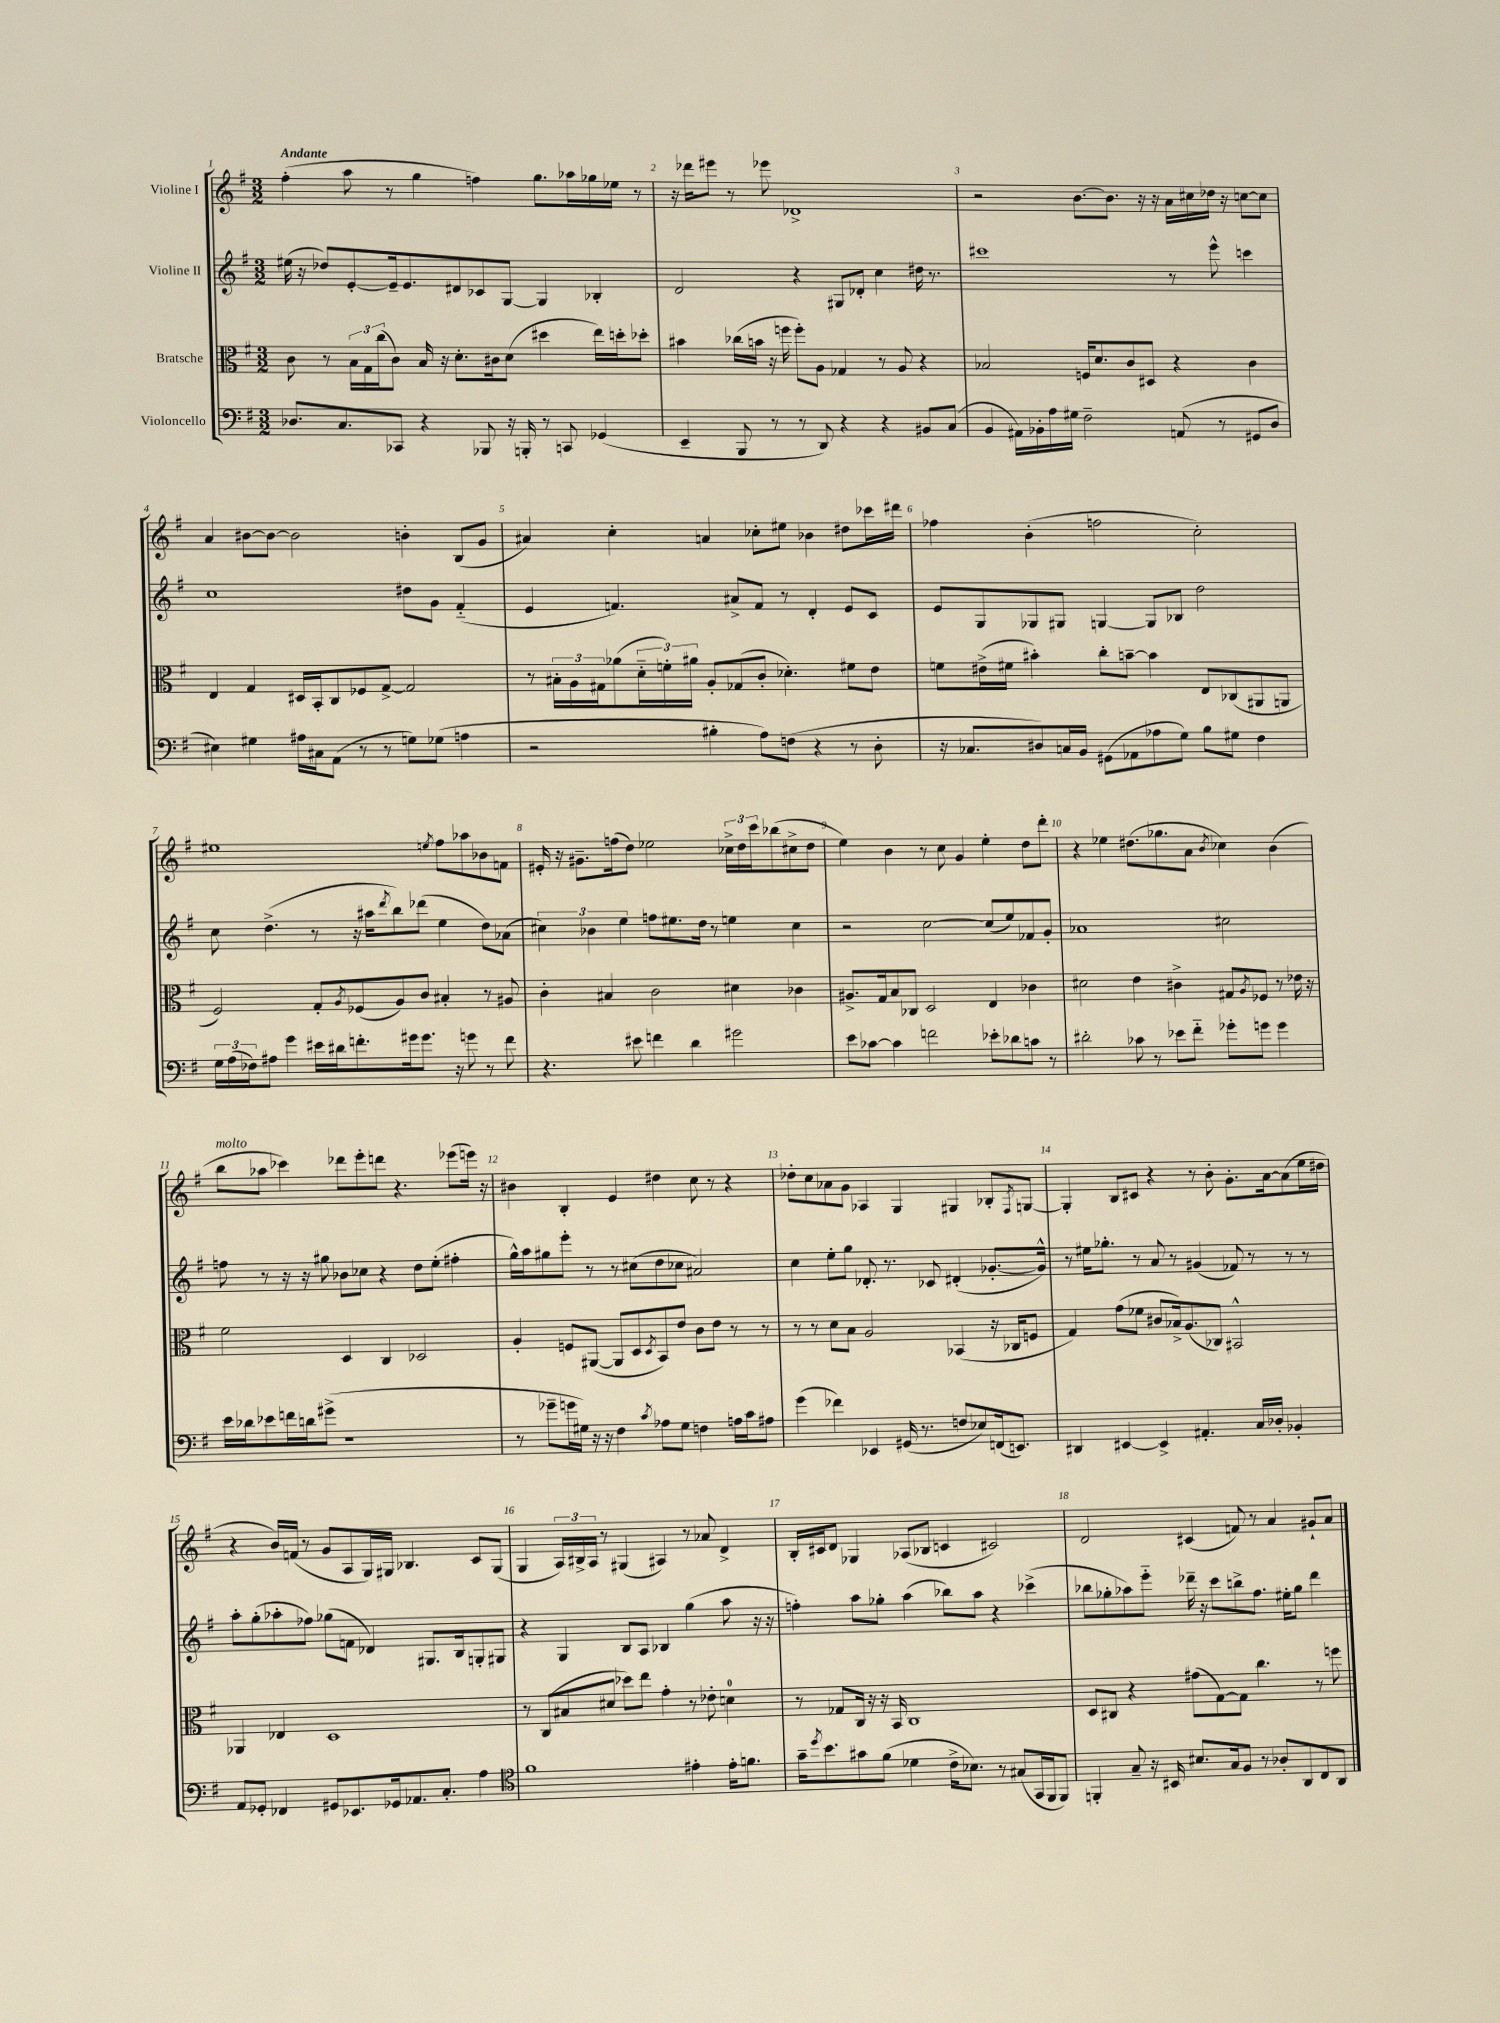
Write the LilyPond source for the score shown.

<<
\new StaffGroup <<
\new Staff = "s0" \with { instrumentName = "Violine I" } {
    \clef treble \key g \major \numericTimeSignature \time 3/2 \tempo "Andante"
    fis''4-.( a''8 r8 g''4 f''4) g''8. aes''16 ges''16 ees''16 r8 |
    r16 des'''16 eis'''8 r8 ees'''8 des'1-> |
    r2 b'8.~ b'8. r16 r16 a'16 cis''16 des''16 r16 c''8~ c''8 |
    a'4 bis'8~ bis'8~ bis'2 b'4-. b8( g'8 |
    ais'4) c''4-. a'4 ces''8-. eis''8 bes'4 dis''8 ces'''16 dis'''16 |
    fes''4 b'4-.( f''2 c''2-.) |
    eis''1 \acciaccatura { e''8 } fis''8 aes''8 bes'8 f'8 |
    eis'16-. r16 gis'8.-- f''16( d''8) ees''2 \tuplet 3/2 { ces''16-> d''16 c'''16 } bes''8( cis''8-> d''8 |
    e''4) b'4 r8 c''8 g'4 e''4-. d''8 d'''8-. |
    r4 ees''4 dis''8.( ges''8. a'8 \acciaccatura { b'8 } ces''4) b'4( |
    b''8^\markup { \italic "molto" } aes''8 ces'''4) des'''8 e'''8-. d'''8 r4. ees'''8( e'''16) r16 |
    bis'4 b4-. e'4 dis''4 c''8 r8 r4 |
    des''8-. c''8 aes'8 g'8 aes4 g4 gis4 bes8-. \acciaccatura { fis8 } g8~ |
    g4-. b8 cis'8 r4 r8 b'8-. g'8.-. a'16~ a'8( e''16 dis''16 |
    r4 b'16) f'16( r8 g'8 a8 g16) gis16 bes4. c'8 gis8( |
    g4 \tuplet 3/2 { a16) bis16-> a16 } r8 gis4( ais4) r8 aes'8 d'4-> |
    b16-. cis'16 d'8 ges4 aes8( bes8 c'4 cis'2) |
    d'2 cis'4( f'8) r8 a'4 gis'8-! a'8 \bar "|." |
}
\new Staff = "s1" \with { instrumentName = "Violine II" } {
    \clef treble \key g \major \numericTimeSignature \time 3/2
    eis''16( r16 des''8) e'8~-. e'16-- e'8. dis'8 ces'8 g8~ g4 bes4-. |
    d'2 r4 gis8 des'8-. c''4 dis''16 r8. |
    cis'''1 r8 e'''8-^ c'''4 |
    c''1 dis''8 g'8 fis'4-_( |
    e'4 f'4.) ais'8-> f'8 r8 d'4-. e'8 c'8 |
    e'8 g8 ges8 gis8 g4~ g8 bes8 d''2 |
    c''8 d''4.->( r8 r16 ais''16 \acciaccatura { d'''8 } b''8) des'''8( e''4 d''8) aes'8( |
    \tuplet 3/2 { cis''4) bes'4 e''4 } f''8 eis''8. d''16 r8 e''4 cis''4 |
    r2 c''2~ c''8( e''8) fes'8 g'8-. |
    aes'1 cis''2 |
    f''8 r8 r16 r16 gis''8 bes'8 ces''8 r4 d''8 e''8-.( fis''4-. |
    g''16-^) a''16 gis''8 e'''8-. r8 r8 cis''8( d''8 ces''8 ais'2) |
    c''4 e''8-. g''8 des'8.-. r8. ces'8 dis'4-.( ges'8.~-. ges'16-^) |
    r8 eis''16 ges''8.-. r8 a'8 r8 gis'4( fes'8) r8 r8 r8 |
    a''8-. g''8-.( aes''8-. fes''8) ges''8( f'8 des'4) gis8. b16 g8-. gis8 |
    r4 g4 b8 a8 bes4 g''4( a''8 r16 r16 |
    f''4-.) a''8 ges''8-. a''4( bes''8) a''8 r4 ces'''4->( |
    bes''8 ges''8-. aes''8) e'''8-_ des'''16-- r16 c'''8 b''8-> fis''8. eis''16-. ges''8 des'''4 \bar "|." |
}
\new Staff = "s2" \with { instrumentName = "Bratsche" } {
    \clef alto \key g \major \numericTimeSignature \time 3/2
    c'8 r8 \tuplet 3/2 { b16 g16 c''16( } c'8) b16 r16 d'8.-. cis'16 d'8( dis''4 e''16) d''16-. des''8-. |
    bis'4 ces''16( b'16 r16 f''16 f''8-.) a8 ges4 r8 a8 r4 |
    bes2 f16 d'8. c'8 dis8 r4 c'4 |
    e4 g4 dis16 b,16-. c8 fes8 g8~-> g2 |
    r8 \tuplet 3/2 { bis16-. a16 gis16 } aes'8( \tuplet 3/2 { d'16-_ f'16-.) ais'16 } a8-. ges8( c'8-. des'4.-.) fis'8 e'8 |
    f'8 eis'16->( fis'16 bis'4-.) c''8-. b'8~-- b'4 e8 ces8( ais,8 a,8 |
    fis2) g8-. \acciaccatura { a8 } fes8( a8) c'8 bis4-. r8 ais8 |
    c'4-. bis4 c'2 dis'4 ces'4 |
    ais8.-> g16 b8 ces8 d2 e4 ces'4 |
    dis'2 e'4 cis'4-> gis8 \acciaccatura { a8 } fes8 r8 ees'16 r16 |
    fis'2 d4 c4 des2 |
    a4-. f8 ais,8~( ais,8 d8 \acciaccatura { d8 } b,8) e'8 c'8 e'8 r8 r8 |
    r8 r8 d'8 b8 a2 bes,4( r16 ces16 f8 |
    g4) g'8( fes'8 cis'8 bes16->) a8.( ces8) bis,2-^ |
    aes,4 ees4 d1 |
    r8 c8( bis8 dis'8 des''8) e''8 g'4-. r8 ees'8-. d'4-0 |
    r8 ges8 c16 r16 r16 b,16 c1 |
    d8 cis8 r4 gis'8( g8~) g8 c''4. r8 f''8 \bar "|." |
}
\new Staff = "s3" \with { instrumentName = "Violoncello" } {
    \clef bass \key g \major \numericTimeSignature \time 3/2
    des8. c8. ces,8 r4 bes,,8 r16 b,,16-. r8 c,8 ges,4( |
    e,4-- b,,8 r8 r8 d,8) r4 r4 bis,8 c8( |
    b,4 ais,16) bes,16-. a16 gis16 fis2-- a,8( r8 gis,8 d8 |
    eis4) gis4 ais16 cis16 a,8( r8 r8 g8) ges8( a4 |
    r2 bis4-. a8) f8( r4 r8 d8-. |
    r16 ces8. dis8) c16 b,16 gis,8( aes,8 aes8 g8) b8 gis8 fis4 |
    \tuplet 3/2 { g16 a16( fes16) } ais8 g'4 eis'16 dis'16 f'8.-. gis'16 gis'8. r16 g'8 r8 f'8 |
    r4. eis'8 f'4 d'4 gis'2 |
    e'8 ces'8~ ces'4 f'2 ees'8-. des'8 c'8 r8 |
    dis'2-. ces'8 r8 ees'8 fis'8-_ ges'8-. g'8 g'4 |
    e'16 des'16 ees'8 f'16 d'16 gis'8->( r1 |
    r8 ges'8-- g'16 gis16) r16 r16 fis4 \acciaccatura { c'8 } aes8 gis8 f4 a16 c'16 ais8 |
    g'4( fes'4) ees,4 gis,16( r8. f8 ees8) f,16( e,8.) |
    dis,4 eis,4~ eis,4-> ais,4.-. c16 des16-. bes,4-. |
    a,8 ges,8-. fes,4 gis,8 ees,8. ges,16 aes,8. c8.-. a4 |
    \clef tenor fis'1 eis'4-. eis'16-. f'8. |
    g'16-- \acciaccatura { d''8 } b'8. gis'8 fis'8( des'4 c'16-> bes8.) r8 gis8( g,16 fis,16 fis,8) |
    f,4-. g8-- r16 bis,16 bis8. g16 fis8 r8 aes8-. a,8 c8 a,8 \bar "|." |
}
>>
>>
\layout { \context { \Score \override BarNumber.break-visibility = ##(#f #t #t) barNumberVisibility = #all-bar-numbers-visible } }
